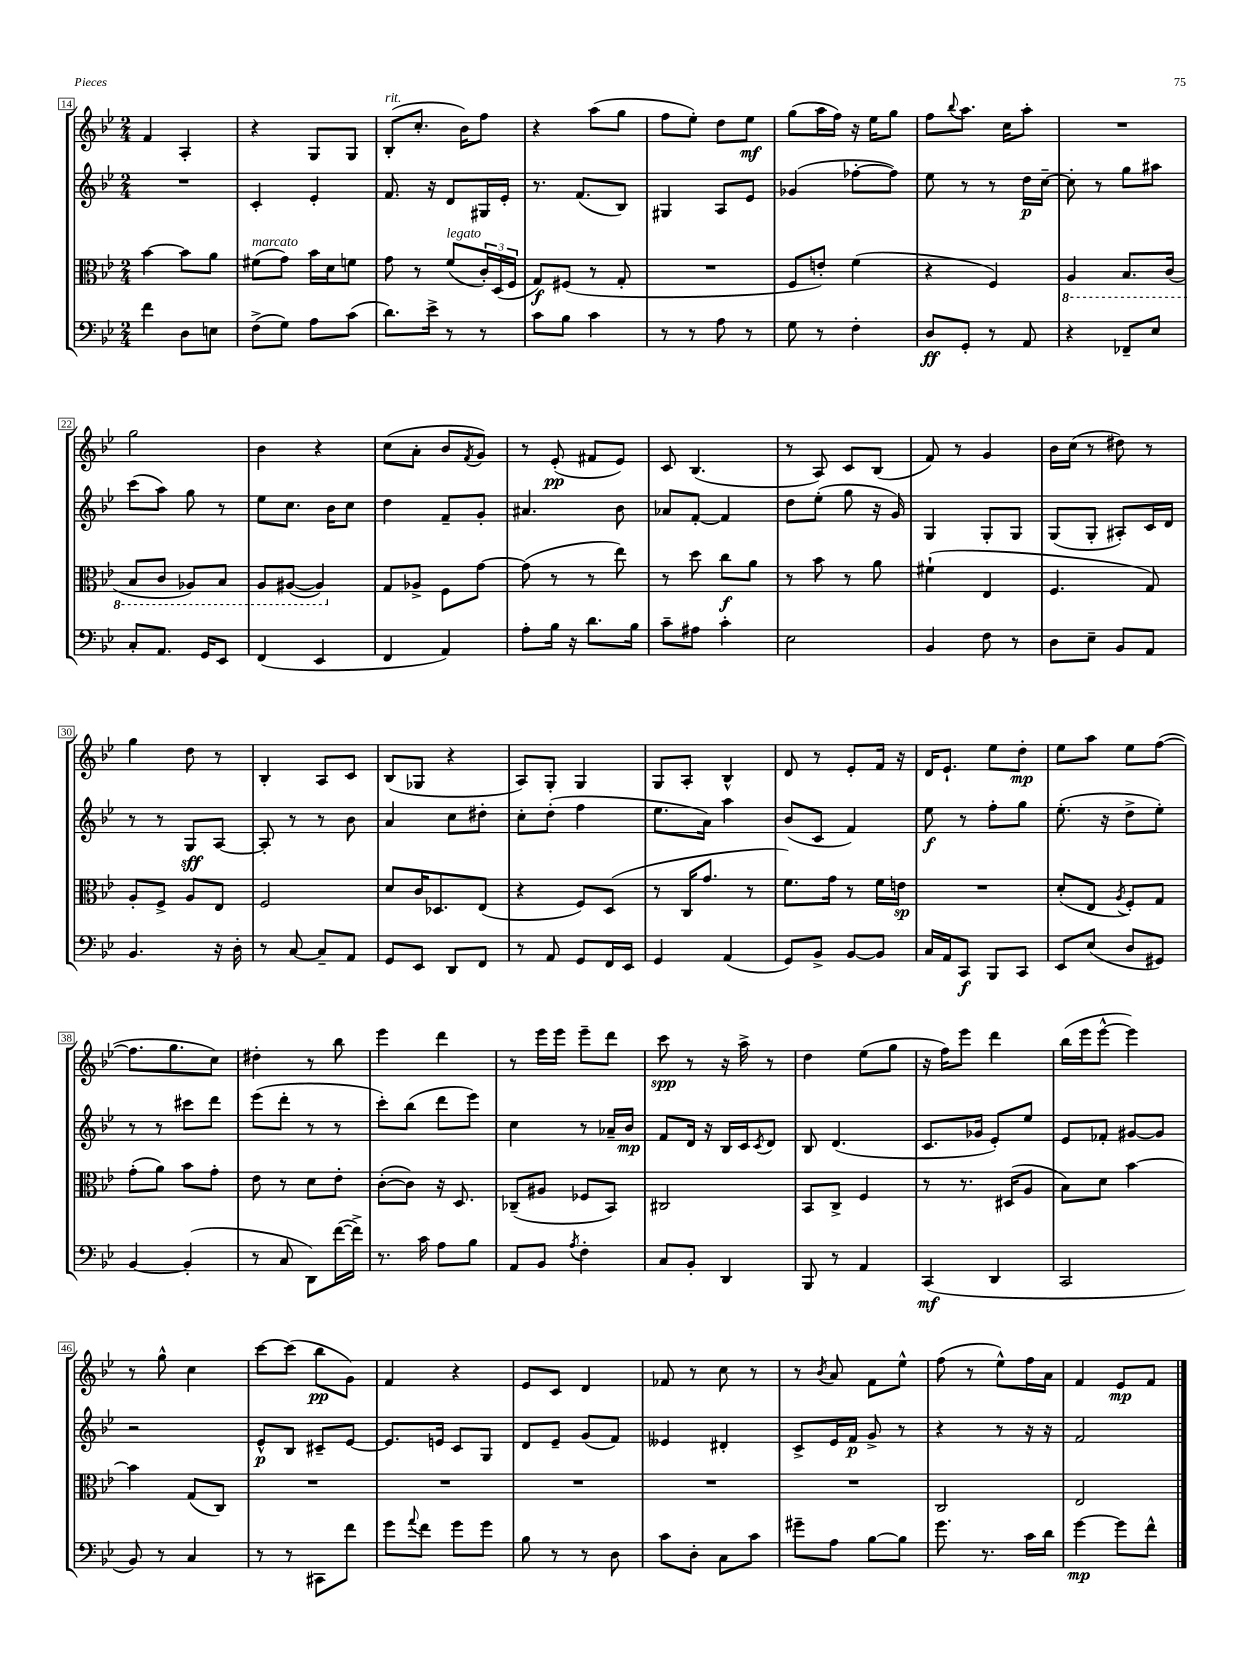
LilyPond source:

<<
\new StaffGroup <<
\new Staff = "s0" {
    \clef treble \key bes \major \numericTimeSignature \time 2/4
    f'4 a4-. |
    r4 g8 g8 |
    bes8-.^\markup { \italic "rit." }( c''8.-. bes'16) f''8 |
    r4 a''8( g''8 |
    f''8 ees''8-.) d''8 ees''8\mf |
    g''8( a''16 f''16) r16 ees''16 g''8 |
    f''8 \appoggiatura { bes''8 } a''8. c''16 a''8-. |
    R2 |
    g''2 |
    bes'4 r4 |
    c''8( a'8-. bes'8 \acciaccatura { f'8 } g'8) |
    r8 ees'8-.\pp( fis'8 ees'8) |
    c'8 bes4.( |
    r8 a8) c'8 bes8( |
    f'8) r8 g'4 |
    bes'16 c''16( r8 dis''8) r8 |
    g''4 d''8 r8 |
    bes4-. a8 c'8 |
    bes8( ges8 r4 |
    a8) g8-. g4 |
    g8 a8-. bes4-^ |
    d'8 r8 ees'8-. f'16 r16 |
    d'16 ees'8.-! ees''8 d''8-.\mp |
    ees''8 a''8 ees''8 f''8~( |
    f''8. g''8. c''8) |
    dis''4-. r8 bes''8 |
    ees'''4 d'''4 |
    r8 ees'''16 ees'''16 ees'''8-- d'''8 |
    c'''8\spp r8 r16 a''16-> r8 |
    d''4 ees''8( g''8 |
    r16 f''16) ees'''8 d'''4 |
    bes''16( ees'''16 ees'''8~-^ ees'''4) |
    r8 g''8-^ c''4 |
    c'''8~ c'''8( bes''8\pp g'8) |
    f'4 r4 |
    ees'8 c'8 d'4 |
    fes'8 r8 c''8 r8 |
    r8 \acciaccatura { bes'8 } a'8 f'8 ees''8-^ |
    f''8( r8 ees''8-^) f''16 a'16 |
    f'4 ees'8\mp f'8 \bar "|." |
}
\new Staff = "s1" {
    \clef treble \key bes \major \numericTimeSignature \time 2/4
    R2 |
    c'4-. ees'4-. |
    f'8. r16 d'8 gis16 ees'16-. |
    r8. f'8.( bes8) |
    gis4 a8 ees'8 |
    ges'4( fes''8~-. fes''8) |
    ees''8 r8 r8 d''16\p c''16~-- |
    c''8-. r8 g''8 ais''8 |
    c'''8( a''8) g''8 r8 |
    ees''8 c''8. bes'16 c''8 |
    d''4 f'8-- g'8-. |
    ais'4. bes'8 |
    aes'8 f'8~-. f'4 |
    d''8 ees''8-.( g''8 r16 g'16) |
    g4 g8-. g8 |
    g8( g8-. ais8-.) c'16 d'16 |
    r8 r8 g8\sff a8~ |
    a8-. r8 r8 bes'8 |
    a'4 c''8 dis''8-. |
    c''8-. d''8-.( f''4 |
    ees''8. a'16) a''4 |
    bes'8( c'8 f'4) |
    ees''8\f r8 f''8-. g''8 |
    ees''8.-.( r16 d''8-> ees''8-.) |
    r8 r8 cis'''8 d'''8 |
    ees'''8( d'''8-. r8 r8 |
    c'''8-.) bes''8( d'''8 ees'''8) |
    c''4 r8 aes'16-- bes'16\mp |
    f'8 d'16 r16 bes16 c'16 \acciaccatura { c'8 } d'8 |
    bes8 d'4.( |
    c'8. ges'16 ees'8-.) ees''8 |
    ees'8 fes'8-. gis'8~ gis'8 |
    r2 |
    ees'8-^\p bes8 cis'8-- ees'8~ |
    ees'8. e'16 c'8 g8 |
    d'8 ees'8-- g'8( f'8) |
    eeses'4 dis'4-. |
    c'8-> ees'16 f'16\p g'8-> r8 |
    r4 r8 r16 r16 |
    f'2 \bar "|." |
}
\new Staff = "s2" {
    \clef alto \key bes \major \numericTimeSignature \time 2/4
    bes'4~ bes'8 a'8 |
    fis'8^\markup { \italic "marcato" }( g'8) bes'16 d'16 f'8 |
    g'8 r8 f'8^\markup { \italic "legato" }( \tuplet 3/2 { c'16-.) d16( f16 } |
    g8\f) fis8( r8 g8-. |
    R2 |
    f8 e'8-.) f'4( |
    r4 f4) |
    \ottava #-1 a,4 bes,8. c16( |
    bes,8 c8 aes,8) bes,8 |
    a,8 ais,8~( ais,4) \ottava #0 |
    g8 aes8-> f8 g'8~ |
    g'8( r8 r8 ees''8) |
    r8 d''8 c''8\f a'8 |
    r8 bes'8 r8 a'8 |
    fis'4-!( ees4 |
    f4. g8) |
    a8-. f8-> a8 ees8 |
    f2 |
    d'8 c'16 des8. ees8( |
    r4 f8) d8( |
    r8 c16 g'8. r8 |
    f'8.) g'16 r8 f'16 e'16\sp |
    R2 |
    d'8-.( ees8 \acciaccatura { a8 } f8-.) g8 |
    g'8-.( a'8) bes'8 g'8-. |
    ees'8 r8 d'8 ees'8-. |
    c'8~-.( c'8) r16 d8. |
    ces8--( ais8 fes8 bes,8) |
    cis2 |
    bes,8 c8-> f4 |
    r8 r8. dis16( a8 |
    bes8) d'8 bes'4~ |
    bes'4 g8( c8) |
    R2 |
    R2 |
    R2 |
    R2 |
    R2 |
    c2 |
    ees2 \bar "|." |
}
\new Staff = "s3" {
    \clef bass \key bes \major \numericTimeSignature \time 2/4
    f'4 d8 e8 |
    f8->( g8) a8 c'8( |
    d'8.) ees'16-> r8 r8 |
    c'8 bes8 c'4 |
    r8 r8 a8 r8 |
    g8 r8 f4-. |
    d8\ff g,8-. r8 a,8 |
    r4 fes,8-- ees8 |
    c8-. a,8. g,16 ees,8 |
    f,4( ees,4 |
    f,4 a,4) |
    a8-. bes16 r16 d'8. bes16 |
    c'8-- ais8 c'4-. |
    ees2 |
    bes,4 f8 r8 |
    d8 ees8-- bes,8 a,8 |
    bes,4. r16 d16-. |
    r8 c8~ c8-- a,8 |
    g,8 ees,8 d,8 f,8 |
    r8 a,8 g,8 f,16 ees,16 |
    g,4 a,4( |
    g,8) bes,8-> bes,8~ bes,8 |
    c16 a,16 c,8\f bes,,8 c,8 |
    ees,8 ees8( d8 gis,8) |
    bes,4~ bes,4-.( |
    r8 c8 d,8) f'16~( f'16->) |
    r8. c'16 a8 bes8 |
    a,8 bes,8 \acciaccatura { a8 } f4-. |
    c8 bes,8-. d,4 |
    bes,,8 r8 a,4 |
    c,4\mf( d,4 |
    c,2 |
    bes,8) r8 c4 |
    r8 r8 cis,8 f'8 |
    g'8 \appoggiatura { a'8 } f'8 g'8 g'8 |
    bes8 r8 r8 d8 |
    c'8 d8-. c8 c'8 |
    gis'8-- a8 bes8~ bes8 |
    g'8. r8. c'16 d'16 |
    g'4~\mp g'8 f'8-^ \bar "|." |
}
>>
>>
\layout { \context { \Score currentBarNumber = #14 \override BarNumber.stencil = #(make-stencil-boxer 0.1 0.3 ly:text-interface::print) } }
